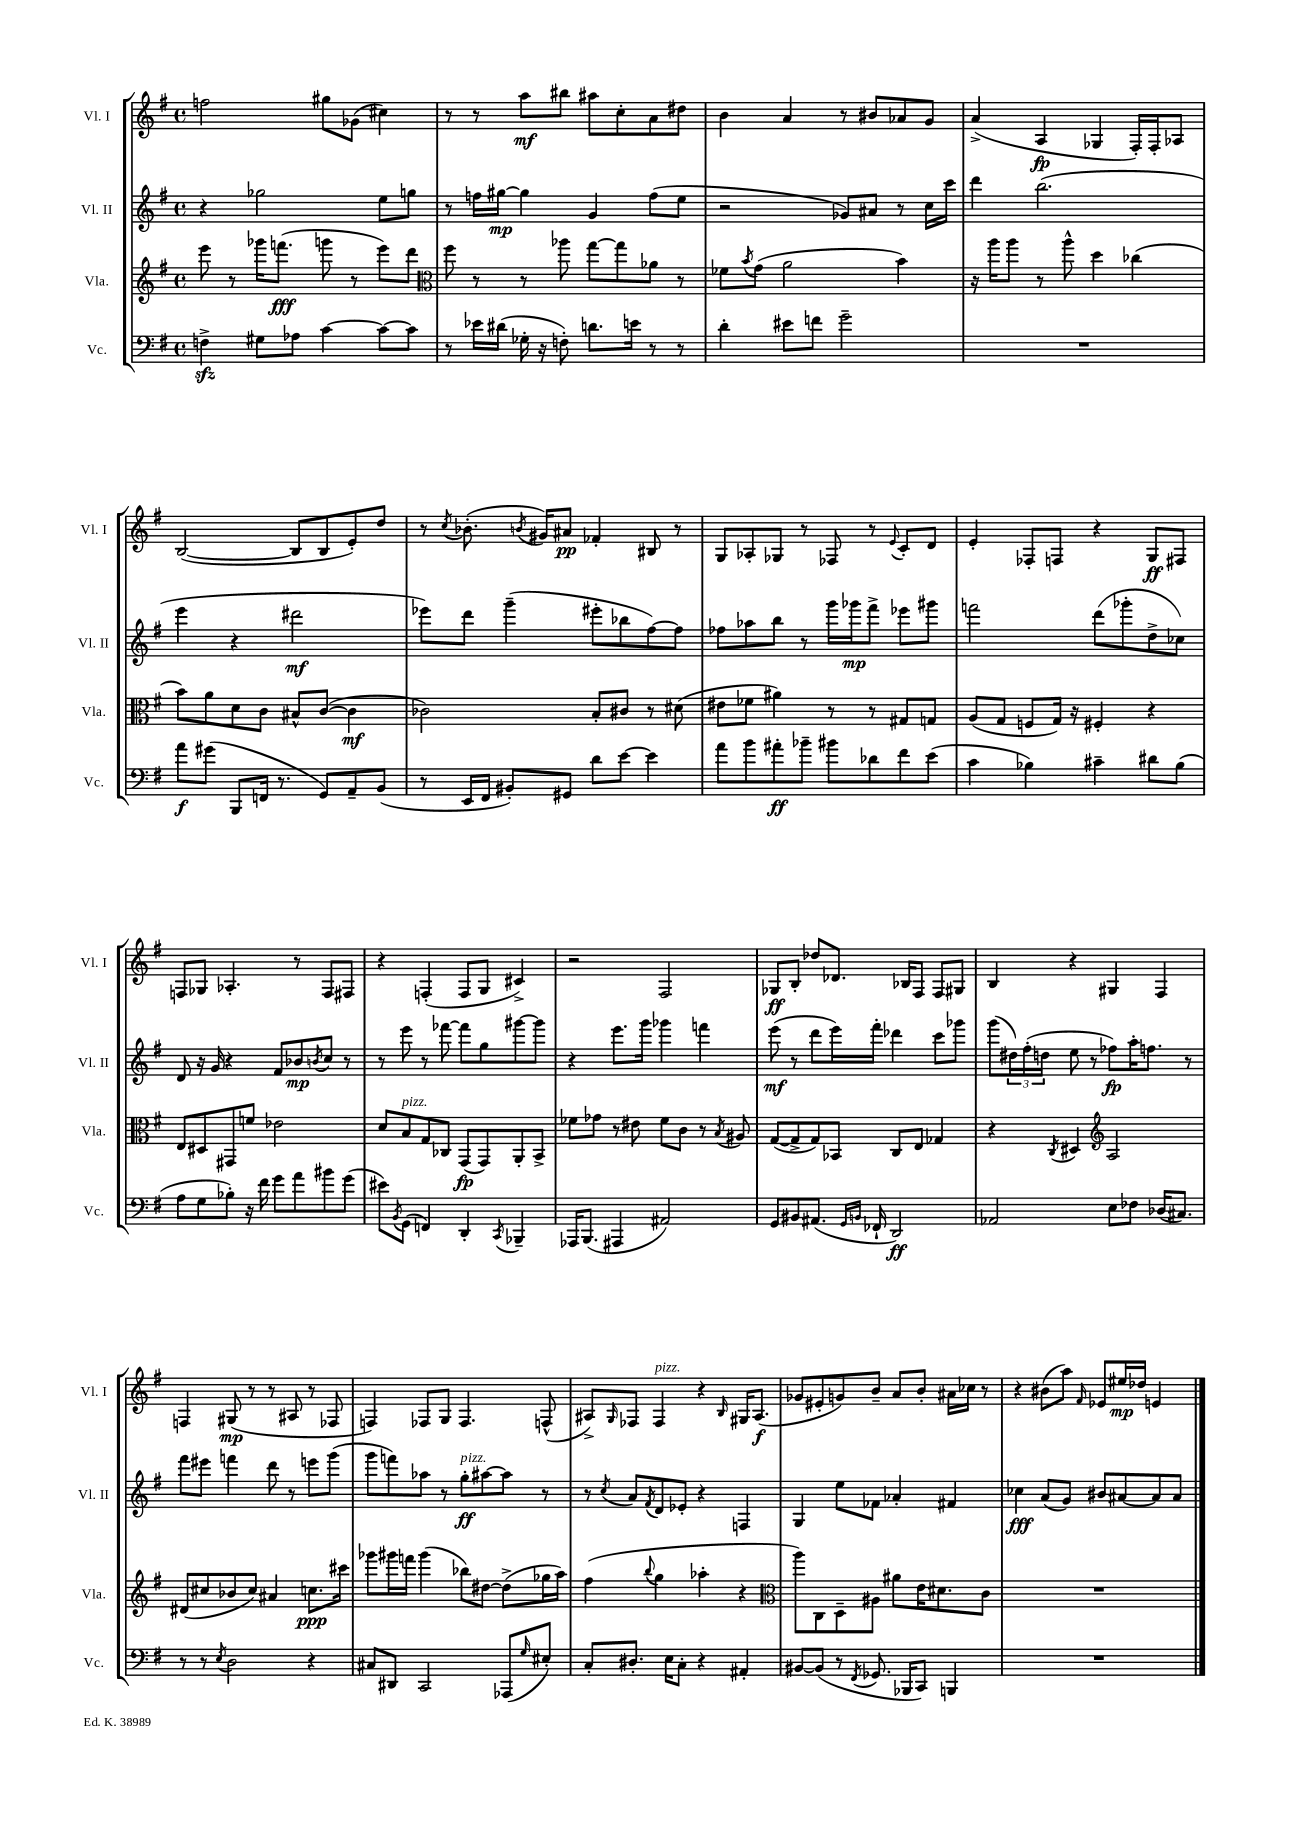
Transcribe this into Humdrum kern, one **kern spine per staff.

**kern	**dynam	**kern	**dynam	**kern	**dynam	**kern	**dynam
*part4	*part4	*part3	*part3	*part2	*part2	*part1	*part1
*staff4	*staff4	*staff3	*staff3	*staff2	*staff2	*staff1	*staff1
*I"Vc.	*	*I"Vla.	*	*I"Vl. II	*	*I"Vl. I	*
*I'Vc.	*	*I'Vla.	*	*I'Vl. II	*	*I'Vl. I	*
*clefF4	*	*clefG2	*	*clefG2	*	*clefG2	*
*k[f#]	*	*k[f#]	*	*k[f#]	*	*k[f#]	*
*M4/4	*	*M4/4	*	*M4/4	*	*M4/4	*
*met(c)	*	*met(c)	*	*met(c)	*	*met(c)	*
=10	=10	=10	=10	=10	=10	=10	=10
4Fnzz^\	.	8eee\	.	4r	.	2ffn\	.
.	.	8r	.	.	.	.	.
8G#X\L	.	16ggg-X\KL	.	2gg-X\	.	.	.
.	.	(8.fffn\J	fff	.	.	.	.
8A-X\J	.	.	.	.	.	.	.
[4c\	.	8gggn\	.	.	.	8gg#X\L	.
.	.	8r	.	.	.	(8g-X\J	.
8c\L_	.	8eee\L)	.	8ee\L	.	4cc#X\)	.
8c\J]	.	8ddd\J	.	8ggn\J	.	.	.
=11	=11	=11	=11	=11	=11	=11	=11
*	*	*clefC3	*	*	*	*	*
8r	.	8ff#\	.	8r	.	8r	.
16e-X\LL	.	8r	.	16ffn\LL	.	8r	.
(16d#X\JJ	.	.	.	[16gg#X\JJ	mp	.	.
16G-X'\	.	8r	.	4gg#\]	.	8aa\L	mf
16r	.	.	.	.	.	.	.
8Fn'\)	.	8aa-X\	.	.	.	8bb#X\J	.
8.dn\L	.	[8gg\L	.	4g/	.	8aa#X\L	.
.	.	8gg\]	.	.	.	8cc'\	.
16en\Jk	.	.	.	.	.	.	.
8r	.	8a-X\J	.	(8ff\L	.	8a\	.
8r	.	8r	.	8ee\J	.	8dd#X\J	.
=12	=12	=12	=12	=12	=12	=12	=12
4d'\	.	8f-X\L	.	2r	.	4b\	.
.	.	8qb/	.	.	.	.	.
.	.	(8g\J	.	.	.	.	.
8e#X\L	.	2a\	.	.	.	4a/	.
8fn\J	.	.	.	.	.	.	.
2g~\	.	.	.	8g-X/L)	.	8r	.
.	.	.	.	8a#X/J	.	8b#X/L	.
.	.	4b\)	.	8r	.	8a-X/	.
.	.	.	.	16cc\LL	.	8g/J	.
.	.	.	.	16ccc\JJ	.	.	.
=13	=13	=13	=13	=13	=13	=13	=13
1r	.	16r	.	4ddd\	.	(4a^/	.
.	.	16aa\KL	.	.	.	.	.
.	.	8aa\J	.	.	.	.	.
.	.	8r	.	(2.bb\	.	4A/	fp
.	.	8aa^^\	.	.	.	.	.
.	.	4dd\	.	.	.	4G-X/	.
.	.	(4cc-X\	.	.	.	16F#'/LL)	.
.	.	.	.	.	.	16F#'/J	.
.	.	.	.	.	.	8A-X/J	.
!!LO:LB:g=z
=14	=14	=14	=14	=14	=14	=14	=14
8a\L	f	8b\L)	.	4eee\	.	([2B/	.
(8g#X\J	.	8a\	.	.	.	.	.
8BBB/L	.	8d\	.	4r	.	.	.
16FFn/Jk	.	8c\J	.	.	.	.	.
8.r	.	.	.	.	.	.	.
.	.	8B#X^^/L	.	2ddd#X\	mf	8B/L]	.
8GG/L)	.	([8c/J	.	.	.	8B/	.
8AA~/	.	4c\]	mf	.	.	8e'/)	.
(8BB/J	.	.	.	.	.	8dd/J	.
=15	=15	=15	=15	=15	=15	=15	=15
8r	.	2c-X\)	.	8eee-X\L)	.	8r	.
.	.	.	.	.	.	8qcc/	.
16EE/LL	.	.	.	8ddd\J	.	(8.b-X'\	.
16FF#/JJ	.	.	.	.	.	.	.
8BB#X'/L)	.	.	.	(4ggg~\	.	.	.
.	.	.	.	.	.	8qbn/	.
.	.	.	.	.	.	16g#X/KL)	.
8GG#X/J	.	.	.	.	.	8a#X/J	pp
8d\L	.	8B'/L	.	8eee#X'\L	.	4f-X'/	.
[8e\J	.	8c#X/J	.	8bb-X\	.	.	.
4e\]	.	8r	.	[8ff#\)	.	8B#X/	.
.	.	(8d#X\	.	8ff#\J]	.	8r	.
=16	=16	=16	=16	=16	=16	=16	=16
8a\L	.	8e#X\L	.	8ff-X\L	.	8G/L	.
8b\	.	8f-X\J	.	8aa-X\	.	8A-X'/	.
8a#X'\	ff	4a#X\)	.	8bb\J	.	8G-X/J	.
8b-X~\J	.	.	.	8r	.	8r	.
8b#X\L	.	8r	.	16ggg\LL	.	8F-X/	.
.	.	.	.	16ggg-X\J	mp	.	.
8d-X\	.	8r	.	8fff#^\J	.	8r	.
.	.	.	.	.	.	8qqe/	.
8f#\	.	8G#X/L	.	8eee-X\L	.	8c'/L	.
(8e\J	.	8Gn/J	.	8ggg#X\J	.	8d/J	.
=17	=17	=17	=17	=17	=17	=17	=17
4c\	.	(8A/L	.	2fffn\	.	4e'/	.
.	.	8G/J	.	.	.	.	.
4B-X\)	.	8Fn/L	.	.	.	8F-X'/L	.
.	.	16G/Jk)	.	.	.	8Fn/J	.
.	.	16r	.	.	.	.	.
4c#X~\	.	4F#X'/	.	(8ddd\L	.	4r	.
.	.	.	.	8ggg-X'\	.	.	.
8d#X\L	.	4r	.	8dd^\	.	8G/L	ff
(8B-\J	.	.	.	8cc-X\J)	.	8F#X/J	.
!!LO:LB:g=z
=18	=18	=18	=18	=18	=18	=18	=18
8A\L	.	8E/L	.	8d/	.	8Fn/L	.
8G\	.	8D#X/	.	16r	.	8G-X/J	.
.	.	.	.	16g/	.	.	.
8B-X'\J)	.	8GG#X/	.	4r	.	4.A-X'/	.
16r	.	8fn/J	.	.	.	.	.
16f#\	.	.	.	.	.	.	.
8g\L	.	2e-X\	.	8f#/L	.	.	.
8a\	.	.	.	8b-X/	mp	8r	.
.	.	.	.	8qbn/	.	.	.
8b#X\	.	.	.	8cc/J	.	8F/L	.
(8g\J	.	.	.	8r	.	8F#X/J	.
=19	=19	=19	=19	=19	=19	=19	=19
8e#X\L)	.	8d/L	.	8r	.	4r	.
8qBB/	.	.	.	.	.	.	.
!	!	!LO:TX:a:i:t=pizz.	!	!	!	!	!
(8GG\J	.	8B/	.	8eee\	.	.	.
4FFn/)	.	8G/	.	8r	.	(4Fn'/	.
.	.	8C-X/J	.	[8fff-X\	.	.	.
4DD'/	.	(8GG/L	fp	8fff-\L]	.	8F/L	.
.	.	8GG/)	.	8gg\	.	8G/J	.
8qCC/	.	.	.	.	.	.	.
4BBB-X~/	.	8AA'/	.	[8ggg#X\	.	4c#X^/)	.
.	.	8BB^/J	.	8ggg#\J]	.	.	.
=20	=20	=20	=20	=20	=20	=20	=20
16AAA-X/KL	.	8f-X\L	.	4r	.	2r	.
(8.BBB/J	.	.	.	.	.	.	.
.	.	8g-X\J	.	.	.	.	.
4AAA#X/	.	8r	.	8.eee\L	.	.	.
.	.	8e#X\	.	.	.	.	.
.	.	.	.	16ggg\Jk	.	.	.
2AA#X/)	.	8f-\L	.	4ggg-X\	.	2F#/	.
.	.	8c\J	.	.	.	.	.
.	.	8r	.	4fffn\	.	.	.
.	.	8qB/	.	.	.	.	.
.	.	8A#X/	.	.	.	.	.
=21	=21	=21	=21	=21	=21	=21	=21
8GG/L	.	([8G/L	.	(8eee\	mf	8G-X/L	ff
8BB#X/	.	8G^/]	.	8r	.	8B'/J	.
(8.AA#X/J	.	8G/)	.	8ddd\L	.	8dd-X/L	.
.	.	8BB-X/J	.	16eee\L)	.	8.d-X/J	.
16qqGG/LL	.	.	.	.	.	.	.
16qqBBn/JJ	.	.	.	.	.	.	.
16FF-X`/	.	.	.	16fff#'\JJ	.	.	.
2DD/)	ff	8C/L	.	4ddd-X\	.	.	.
.	.	.	.	.	.	16B-X/KL	.
.	.	8E/J	.	.	.	8F#/J	.
.	.	4G-X/	.	8ccc\L	.	8F#/L	.
.	.	.	.	8ggg-X\J	.	8G#X/J	.
=22	=22	=22	=22	=22	=22	=22	=22
2AA-X/	.	4r	.	(8ggg\L	.	4B/	.
.	.	.	.	24dd#X\L)	.	.	.
.	.	.	.	(24ff#'\	.	.	.
.	.	.	.	24ddn\JJ	.	.	.
.	.	8qC/	.	.	.	.	.
.	.	4D#X/	.	8ee\	.	4r	.
.	.	.	.	8r	.	.	.
*	*	*clefG2	*	*	*	*	*
8E\L	.	2A/	.	8ff-X\L)	fp	4G#X/	.
8F-X\J	.	.	.	16aa'\K	.	.	.
.	.	.	.	8.ffn\J	.	.	.
(16D-X/KL	.	.	.	.	.	4F#/	.
8.C#X/J)	.	.	.	.	.	.	.
.	.	.	.	8r	.	.	.
!!LO:LB:g=z
=23	=23	=23	=23	=23	=23	=23	=23
8r	.	(8d#X/L	.	8fff#\L	.	4Fn/	.
8r	.	8cc#X/	.	8eee#X\J	.	.	.
8qE/	.	.	.	.	.	.	.
2D\	.	8b-X/	.	4fffn\	.	(8G#X/	mp
.	.	8cc#/J)	.	.	.	8r	.
.	.	4a#X/	.	8ddd\	.	8r	.
.	.	.	.	8r	.	8A#X/	.
4r	.	8.ccn\L	ppp	8eeen\L	.	8r	.
.	.	.	.	(8ggg\J	.	8F-X/	.
.	.	16ccc#X\Jk	.	.	.	.	.
=24	=24	=24	=24	=24	=24	=24	=24
8C#X/L	.	8ggg-X\L	.	8ggg\L	.	4Fn/)	.
8DD#X/J	.	16ggg#X\L	.	8fffn\)	.	.	.
.	.	16fffn\JJ	.	.	.	.	.
2CC/	.	(4ggg#\	.	8aa-X\J	.	8F-X/L	.
.	.	.	.	8r	.	8G/J	.
!	!	!	!	!LO:TX:a:i:t=pizz.	!	!	!
.	.	8bb-X\L)	.	8gg'\L	ff	4.F-/	.
.	.	[8dd#X\J	.	[8aa#X\	.	.	.
(8AAA-X/L	.	(8dd#^\L]	.	8aa#\J]	.	.	.
16qqG/	.	.	.	.	.	.	.
8E#X'/J)	.	16gg-X\L	.	8r	.	(8Fn^^/	.
.	.	16aa\JJ)	.	.	.	.	.
=25	=25	=25	=25	=25	=25	=25	=25
8C'/L	.	(4ff#\	.	8r	.	8A#X^/L)	.
.	.	.	.	8qcc/	.	16qqG/	.
8.D#X'/J	.	.	.	8a/L	.	8F-X/J	.
.	.	8qqbb/	.	8qf#/	.	.	.
!	!	!	!	!	!	!LO:TX:a:i:t=pizz.	!
.	.	4gg\	.	8d/	.	4F-/	.
16E\KL	.	.	.	.	.	.	.
8C'\J	.	.	.	8e-X'/J	.	.	.
4r	.	4aa-X'\	.	4r	.	4r	.
.	.	.	.	.	.	16qqB/	.
4AA#X'/	.	4r	.	4Fn/	.	16G#X/KL	.
.	.	.	.	.	.	(8.A#/J	f
=26	=26	=26	=26	=26	=26	=26	=26
*	*	*clefC3	*	*	*	*	*
[8BB#X/L	.	8aa\L)	.	4G/	.	8g-X/L	.
(8BB#/J]	.	8C\	.	.	.	8e#X'/	.
8r	.	8D~\	.	8ee\L	.	8gn/)	.
8qFF#/	.	.	.	.	.	.	.
8.GG-X/	.	8A#X\J	.	8f-X\J	.	8b~/J	.
.	.	8a#X\L	.	4a-X'/	.	8a/L	.
16BBB-X/KL	.	.	.	.	.	.	.
8CC/J)	.	16e\K	.	.	.	8b'/J	.
.	.	8.d#X\	.	.	.	.	.
4BBBn/	.	.	.	4f#X/	.	16a#X\LL	.
.	.	.	.	.	.	16cc-X\JJ	.
.	.	8c\J	.	.	.	8r	.
=27	=27	=27	=27	=27	=27	=27	=27
1r	.	1r	.	4cc-X\	fff	4r	.
.	.	.	.	(8a/L	.	(8b#X\L	.
.	.	.	.	8g/J)	.	8aa\J)	.
.	.	.	.	.	.	16qqf#/	.
.	.	.	.	8b#X/L	.	8e-X/L	.
.	.	.	.	[8a#X/	.	16ee#X/L	mp
.	.	.	.	.	.	16dd-X/JJ	.
.	.	.	.	8a#/]	.	4en/	.
.	.	.	.	8a#/J	.	.	.
==	==	==	==	==	==	==	==
*-	*-	*-	*-	*-	*-	*-	*-
